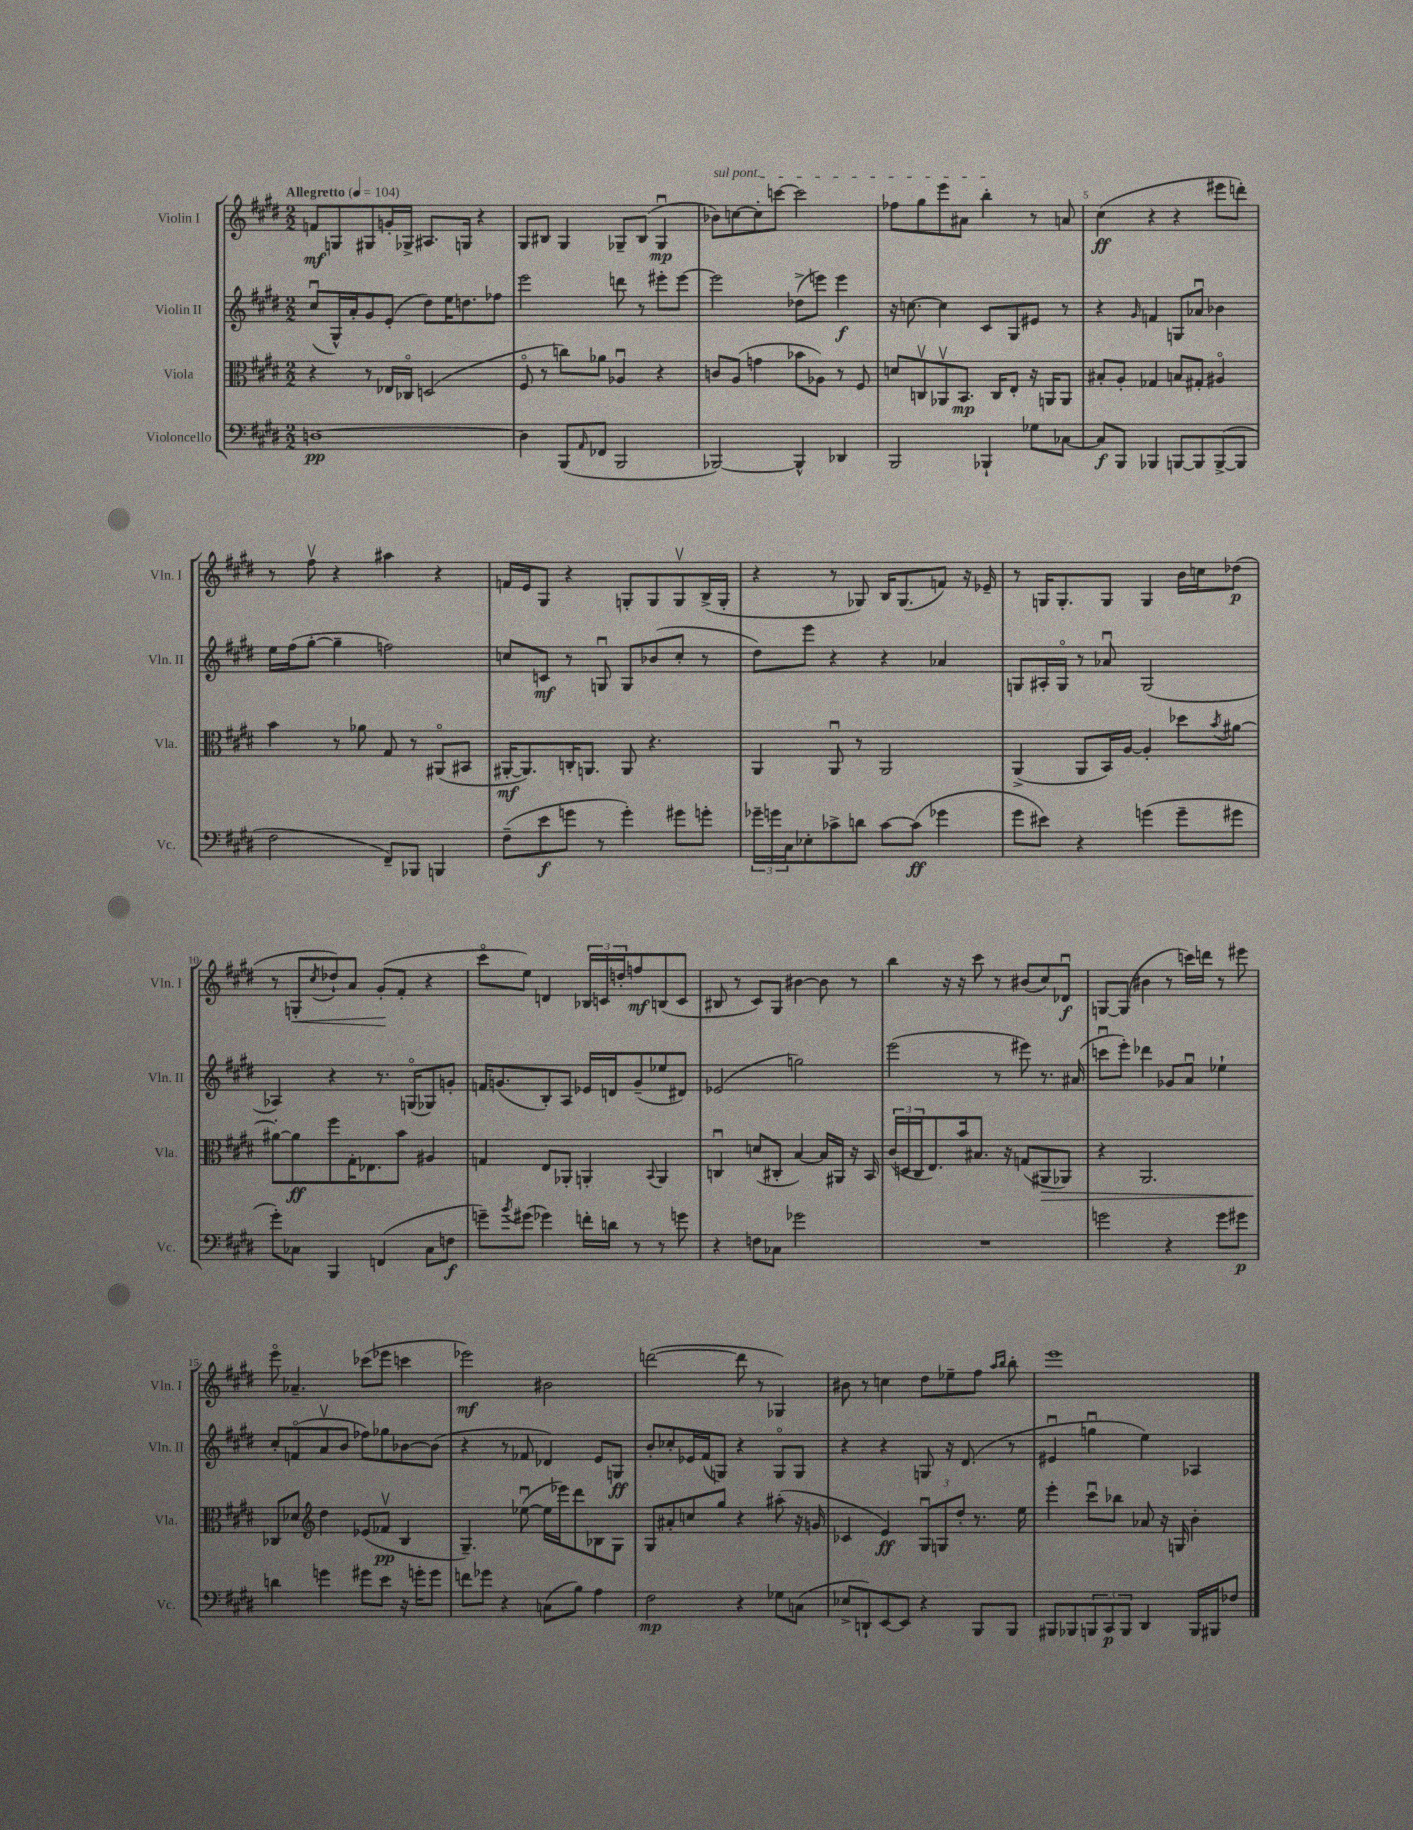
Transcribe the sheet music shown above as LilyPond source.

<<
\new StaffGroup <<
\new Staff = "s0" \with { instrumentName = "Violin I" shortInstrumentName = "Vln. I" } {
    \clef treble \key e \major \numericTimeSignature \time 2/2 \tempo "Allegretto" 4 = 104
    f'8\mf g8 gis8 g'16-. ges16-> ais8. g16 r4 |
    gis8 bis8 gis4 ges8-- bis8( ges4\downbow\mp |
    \once \override TextSpanner.bound-details.left.text = \markup { \italic "sul pont." } bes'8\startTextSpan) c''8~ c''8-. c'''8~ c'''2 |
    fes''8 gis''8 e'''8 ais'8 b''4-.\stopTextSpan r8 a'8 |
    cis''4\ff( r4 r4 eis'''8 d'''8-.) |
    r8 fis''8\upbow r4 ais''4 r4 |
    f'16 e'16 gis8 r4 g8-. g8 g8\upbow b16->( g16-. |
    r4 r8 ges8) b16 ges8.( f'8) r16 ees'16-- |
    r8 g16 g8.-. g8 g4 b'16 c''16 des''8\p( |
    r8 g8-.\< \acciaccatura { cis''8 } des''8-!) a'8 gis'8-.\!( fis'8-. r4 |
    cis'''8\flageolet e''8) d'4 \tuplet 3/2 { bes16 c'16 d''16-. } f''8\mf b8( c'8 |
    bis8 r8 cis'8) gis8 bis'4~ bis'8 r8 |
    b''4 r16 r16 cis'''8 r8 bis'8( cis''8) des'8\downbow\f |
    g8~ g8( bis'4 r8 c'''16) d'''16 r8 eis'''8 |
    e'''8\flageolet aes'4.-- ces'''8( ees'''8 c'''4 |
    ees'''2\mf) bis'2 |
    d'''2~( d'''8 r8 ges4) |
    bis'8 r8 c''4 dis''8 ees''8-- fis''8 \grace { a''16 b''16 } b''8-. |
    e'''1 \bar "|." |
}
\new Staff = "s1" \with { instrumentName = "Violin II" shortInstrumentName = "Vln. II" } {
    \clef treble \key e \major \numericTimeSignature \time 2/2
    cis''8\downbow( gis16-^) a'16-. gis'8 e'8-.( dis''8) e''16 d''8. fes''8 |
    e'''2 d'''8 r8 eis'''8-. eis'''8~ |
    eis'''2 des''8->( e'''8) e'''4\f |
    r16 c''8.~ c''4 cis'8 gis8 eis'8 r8 |
    r4 \grace { gis'16 } f'4 g8 aes'8\downbow bes'4 |
    e''16 fis''16( gis''8~-. gis''4-- f''2) |
    c''8 c'8\mf r8 g8\downbow g8 bes'8( c''8-. r8 |
    dis''8) e'''8 r4 r4 aes'4 |
    g8 ais16-. g16\flageolet r8 aes'8\downbow g2( |
    aes4) r4 r8. g16\flageolet( ges8) g'8-. |
    f'16 g'8.( b8-.) a8 ees'16 d'16 g'8--( ees''8 dis'8) |
    ees'2( g''2) |
    e'''2( r8 eis'''8) r8. ais'16( |
    c'''8\downbow e'''8-.) des'''4 ges'8 a'8\downbow ees''4-! |
    cis''8-. f'8\flageolet( a'8\upbow b'8 fes''8) ges''8 bes'8~ bes'8( |
    r4 r8 fes'8 des'4) e'8 g8\ff |
    b'8-. ces''8-. ees'16 fis'16( g8) r4 g8\flageolet g8 |
    r4 r4 g8 r16 dis'8.( r8 |
    eis'4\downbow g''4\downbow e''4) aes4 \bar "|." |
}
\new Staff = "s2" \with { instrumentName = "Viola" shortInstrumentName = "Vla." } {
    \clef alto \key e \major \numericTimeSignature \time 2/2
    r4 r8 ees16 ces16\flageolet d2( |
    fis8\flageolet r8 c''8) aes'8 aes4\downbow r4 |
    c'8 a8( g'4 bes'8 aes8) r8 fis8 |
    d'8 c8\upbow aes,8\upbow b,8.\mp c16 e8-. r16 a,16 a,8 |
    bis8-. a8-. ges4 b8 gis8-. ais4\flageolet |
    b'4 r8 aes'8 gis8 r8 ais,8\flageolet( bis,8 |
    ais,16~-.\mf ais,8.) c16-. a,8. a,8 r4. |
    a,4 a,8\downbow r8 a,2 |
    a,4->( a,8 b,16) a16~ a4-. des''8 \acciaccatura { b'8 } ais'8~ |
    ais'8~-. ais'8\ff fis''8 gis16-. ees8. b'8 ais4 |
    g4 e8 aes,8-. a,4-. \appoggiatura { b,8 } a,4 |
    c4\downbow d'8( cis8-. b4~) b16 ais,16 r16 b,16 |
    \tuplet 3/2 { cis'16( d16 cis16 } e8.) b'16 bis8. r16 g8( ais,8\> aes,8) |
    r4 a,2. |
    ces8\! des'8 \clef treble dis''4 ees'8( fes'8\upbow\pp b4 |
    gis4.--) ees''8~\downbow( ees''16 ees'''16) dis'''8 bes8 gis8 |
    gis8 ais'8-. c''8 gis''8 r4 ais''8-.( r16 g'16 |
    ces'4 e'4\ff) \tuplet 3/2 { gis8\downbow g8 dis''8-. } r8. e''16 |
    e'''4-. cis'''8\downbow bes''8 aes'8 r16 g16 b'4-. \bar "|." |
}
\new Staff = "s3" \with { instrumentName = "Violoncello" shortInstrumentName = "Vc." } {
    \clef bass \key e \major \numericTimeSignature \time 2/2
    d1~\pp |
    d4 b,,8( \grace { a,16 } fes,8 b,,2 |
    bes,,2~) bes,,4-^ des,4 |
    b,,2 bes,,4-! ges8 ces8~ |
    ces8\f b,,8 bes,,4 b,,8~ b,,8 b,,8~->( b,,8 |
    fis2 fis,8--) bes,,8 b,,4 |
    fis8--( e'8\f g'8 r8 g'4-.) gis'8 g'8-. |
    \tuplet 3/2 { ges'16-- g'16 cis16 } ees8-. ces'8-> d'8 ces'8~ ces'8\ff( ges'4 |
    gis'8 eis'8) r4 g'4( g'8-- gis'8 |
    gis'8-.) ces8 b,,4 f,4( ces8 f8\f |
    g'8--) \acciaccatura { b'8 } gis'8( ges'4) f'16-. d'16 r8 r8 g'8 |
    r4 f8 ces8 ges'2 |
    R1 |
    g'2 r4 g'8 gis'8\p |
    d'4 g'4 gis'8 e'8 r16 g'16-. g'8 |
    f'8 ges'8 r4 c8( b8) a4 |
    fis2\mp r4 ges8 c8( |
    ees8-> d,8-!) e,8~ e,8 r4 b,,8 b,,8 |
    bis,,8 bes,,8 \tuplet 3/2 { b,,8 cis,8\p b,,8 } dis,4 b,,16 bis,,16 fes8 \bar "|." |
}
>>
>>
\layout { \context { \Score \override BarNumber.break-visibility = ##(#f #t #t) barNumberVisibility = #(every-nth-bar-number-visible 5) } }
